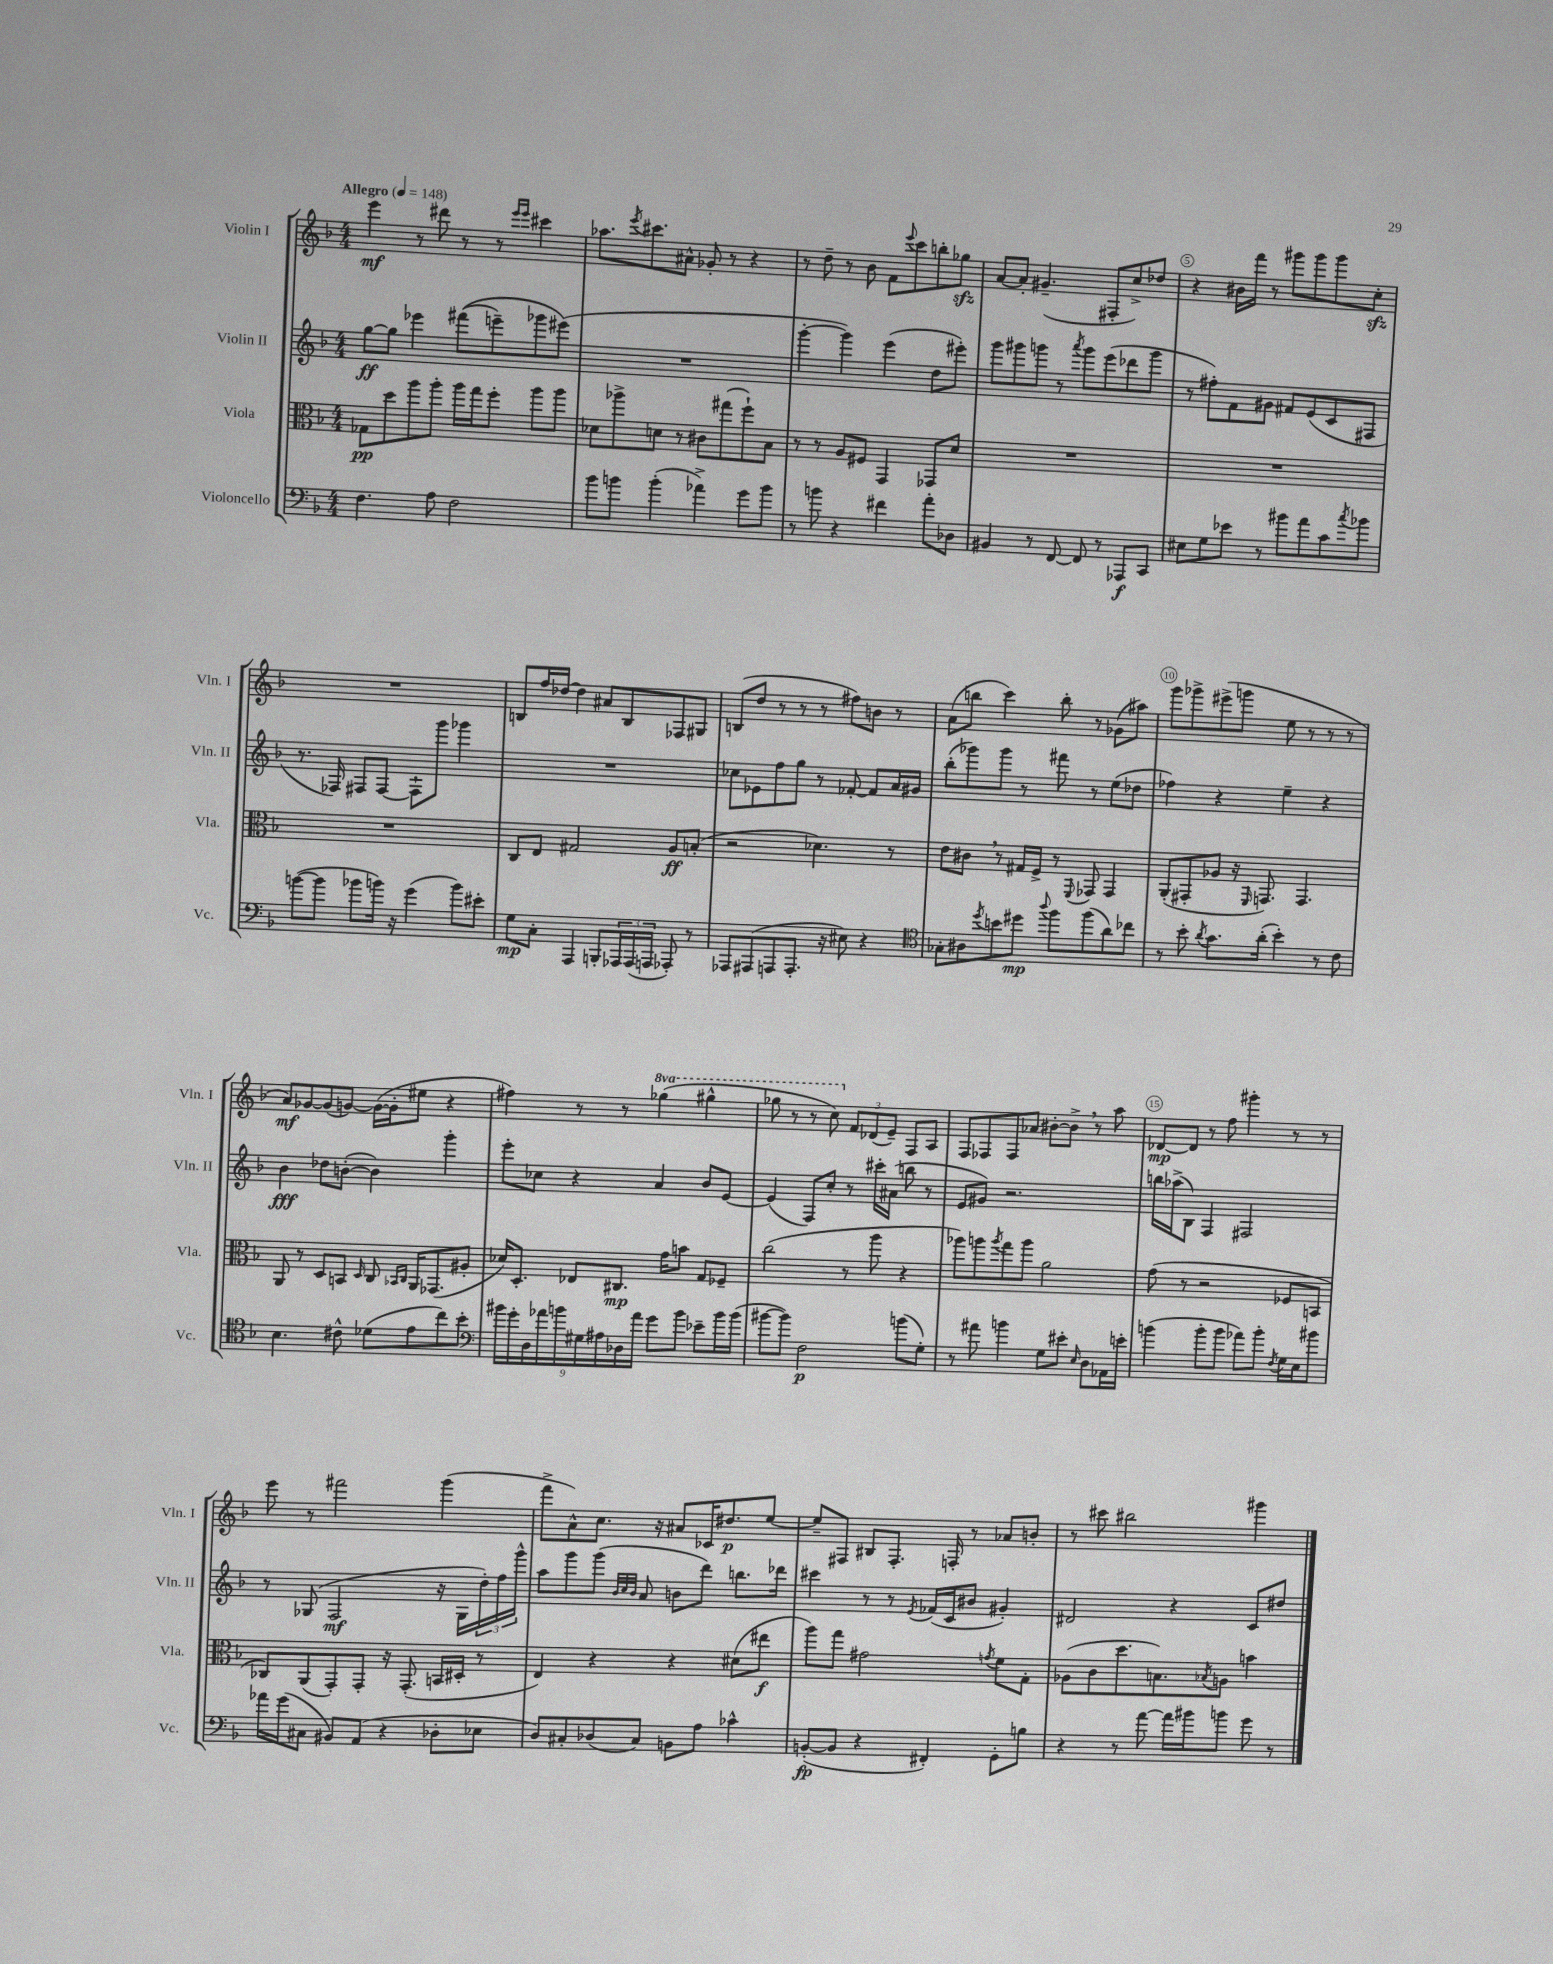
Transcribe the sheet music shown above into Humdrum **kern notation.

**kern	**kern	**kern	**kern
*staff4	*staff3	*staff2	*staff1
*clefF4	*clefC3	*clefG2	*clefG2
*k[b-]	*k[b-]	*k[b-]	*k[b-]
*M4/4	*M4/4	*M4/4	*M4/4
*MM148	*MM148	*MM148	*MM148
4.F	8G-	[8gg	4eee
.	8dd	8gg]	.
.	8aa	4eee-	8r
8A	8aa'	.	8ddd#
2F	16aa	&((8fff#	8r
.	16gg	.	.
.	8ff'	8eee~)	8r
.	.	.	16qqeee
.	.	.	16qqeee
.	8aa	8ggg-	4ccc#
.	8aa	(8eee#&)	.
=	=	=	=
8b-	8d-	1r	8.aa-
8b	8aa-^	.	.
.	.	.	8qeee
.	.	.	8.ccc#
(4b'	8d	.	.
.	8r	.	8a#^^
4a-^)	8c#	.	8g-'
.	(8gg#	.	8r
8g	8ff`)	.	4r
8b	8B-	.	.
=	=	=	=
8r	8r	[4ggg'	8r
8b	8r	.	8dd~
4r	8A	4ggg])	8r
.	8F#	.	8b-
4f#	4GG	(4eee	8f
.	.	.	8qqeee
.	.	.	8ccc
8a'	8GG-	8dd	8bb'
8D-	8d	8eee#')	8gg-
=	=	=	=
4BB#	1r	8ggg	[8a
.	.	8ggg#	8a']
8r	.	8ggg	(4.g#~
[8FF	.	8r	.
.	.	8qaaa	.
8FF]	.	8ggg	.
8r	.	(8eee	8F#'
8AAA-	.	8ddd-	8cc^)
8CC	.	8ggg	8dd-
=	=	=	=
8E#	1r	8r	4r
8G	.	8ff#')	.
8e-	.	8f	16b#
.	.	.	16fff
8r	.	8g#	8r
8b#	.	8f#	8ggg#
8a	.	(8e	8ggg#
8c	.	8c	8ggg#
8qcc	.	.	.
8b-	.	8F#	8cc'
=	=	=	=
([8b	1r	8.r	1r
8b]	.	.	.
.	.	16F-)	.
8b-	.	8F#	.
16b)	.	[8F#	.
16r	.	.	.
(4g	.	8F#`]	.
.	.	8ggg	.
8b)	.	4ggg-	.
8e#'	.	.	.
=	=	=	=
8G	8C	1r	8B
8C'	8E	.	16ff
.	.	.	[16dd-
4AAA	2G#	.	4dd-]
8BBB'	.	.	8a#
24AAA-	.	.	8B
(24AAA-	.	.	.
24AAA	.	.	.
8AAA-')	8A	.	8F-
8r	(8B'	.	8G#
=	=	=	=
8AAA-	2r	8cc-	(8B
(8AAA#	.	8e-	8dd
8AAA	.	8ff	8r
8.AAA'	.	8gg	8r
.	4.d-)	8r	8r
16r	.	.	.
8E#)	.	[8f-'	8ff#)
4r	.	8f-]	8b
.	8r	16a	8r
.	.	16g#	.
=	=	=	=
*clefC4	*	*	*
8G-'	8e	(8bb-'	(8a
8A#	8c#	8ggg-)	8bb
8qdd	.	.	.
8b	8r	8ggg-	4ccc)
8dd#	16G#	8r	.
.	16F^	.	.
8qqaa	.	.	.
8ff	8r	8fff#	8bb'
.	8qqFF	.	.
(8ff	8GG-	8r	8r
8a)	4GG-	(8ee	(8g-
8cc-	.	8dd-	8aa#)
=	=	=	=
8r	(8AA'	4ff-)	8ggg
8b-'	8GG#'	.	8ggg-^
8qa	.	.	.
8.g	8A-	4r	(8eee#^
.	16r	.	8ggg
.	16qqFF	.	.
(16a'	8.GG)	.	.
4b-')	.	4ee~	8ee
.	4.GG	.	8r
8r	.	4r	8r
8c	.	.	8r
=	=	=	=
4.B-	8AA	4b-	8a)
.	8r	.	[8g-
.	8D	8dd-	(8g-]
8c#^^	8BB	([8b'	[8g)
.	16qqD	.	.
(8d-	8C	4b])	(16g_
.	.	.	16g']
.	16qqBB-	.	.
.	16qqC	.	.
8e	16AA	.	8ee#
.	(8.GG-	.	.
8cc)	.	4ggg'	4r
8b-'	8A#'	.	.
=	=	=	=
*clefF4	*	*	*
18b#	16d-)	8eee'	4ff#)
18g'	.	.	.
.	8.D'	.	.
18D	.	.	.
.	.	8cc-	.
18a-	.	.	.
18b	.	.	.
.	8E-	4r	8r
18G#	.	.	.
18A#	.	.	.
.	8.C#	.	8r
18D-	.	.	.
18a-	.	.	.
8g	.	4a	(4ggg-
.	16g	.	.
8b	8b	.	.
8e-~	8G	8b-	4ggg#^^
16b	8F-~	[8e	.
(16b	.	.	.
=	=	=	=
[8b#	(2cc	(4e]	8ggg-
8b#])	.	.	8r
2F	.	8F)	8r
.	.	8cc'	8ccc)
.	8r	8r	12f
.	.	.	(12d-
.	8aa	16ccc#'	.
.	.	.	12e~)
.	.	(16a#	.
(8b	4r	8bb	8F
8G')	.	8r	8A
=	=	=	=
8r	8aa-)	8e	8F
8a#	8aa	8g#)	8F-
.	8qaa	.	.
4b	8gg	2.r	8F-
.	8aa	.	8a-
8G	2a	.	[8b#'
8e#'	.	.	8b#^]
16qqE	.	.	.
8D	.	.	8r
16AA-	.	.	8aa
16e'	.	.	.
=	=	=	=
(4b	(8g	16bb	[8d-
.	.	(16aa-^	.
.	8r	8B-)	8d-]
8b'	2r	4F	8r
8b	.	.	8ff
8a-)	.	2F#	4ggg#'
8b'	.	.	.
8qF	.	.	.
16G	8F-	.	8r
16E	.	.	.
8b#	8BB	.	8r
=	=	=	=
16a-	8C-)	8r	8eee
(16g	.	.	.
8C#	(8AA	(8G-	8r
8BB#)	8GG')	2F	2fff#
(8AA	8GG'	.	.
4r	16r	.	.
.	(8.GG'	.	.
8D-'	16BB	16r	(4ggg
.	16D#'	16G-	.
8E-	8r	24dd')	.
.	.	24ff	.
.	.	24ggg^^	.
=	=	=	=
8D)	4E)	8aa	8fff^
8C#'	.	8ggg	8a^^)
(8D-	4r	(8ggg	8.cc
.	.	32qqb-	.
.	.	32qqcc	.
.	.	32qqb-	.
8C#)	.	8a	.
.	.	.	16r
8BB	4r	8b	8a#
8A	.	8ddd)	16c-
.	.	.	8.dd#
4c-^^	(8d#	8.bb	.
.	8ee#	.	[8ee
.	.	16ddd-	.
=	=	=	=
([8BB'	8aa)	4ccc#	8ee~]
8BB]	8gg	.	8F#
4r	2g#	8r	8B#
.	.	8r	8.F#'
.	.	8qe	.
4FF#')	.	(16f-	.
.	.	16c	16F'
.	.	8b#	8r
.	8qg	.	.
8GG'	8f	4g#')	8a-
8B	8G'	.	8b'
=	=	=	=
4r	(8A-	2d#	8r
.	8c	.	8ccc#
8r	8.dd	.	2bb#
[8a	.	.	.
.	8.B)	.	.
16a]	.	4r	.
16b#	.	.	.
.	8qB-	.	.
8b	8A	.	.
8g	4b	8c	4ggg#
8r	.	8dd#	.
==	==	==	==
*-	*-	*-	*-
